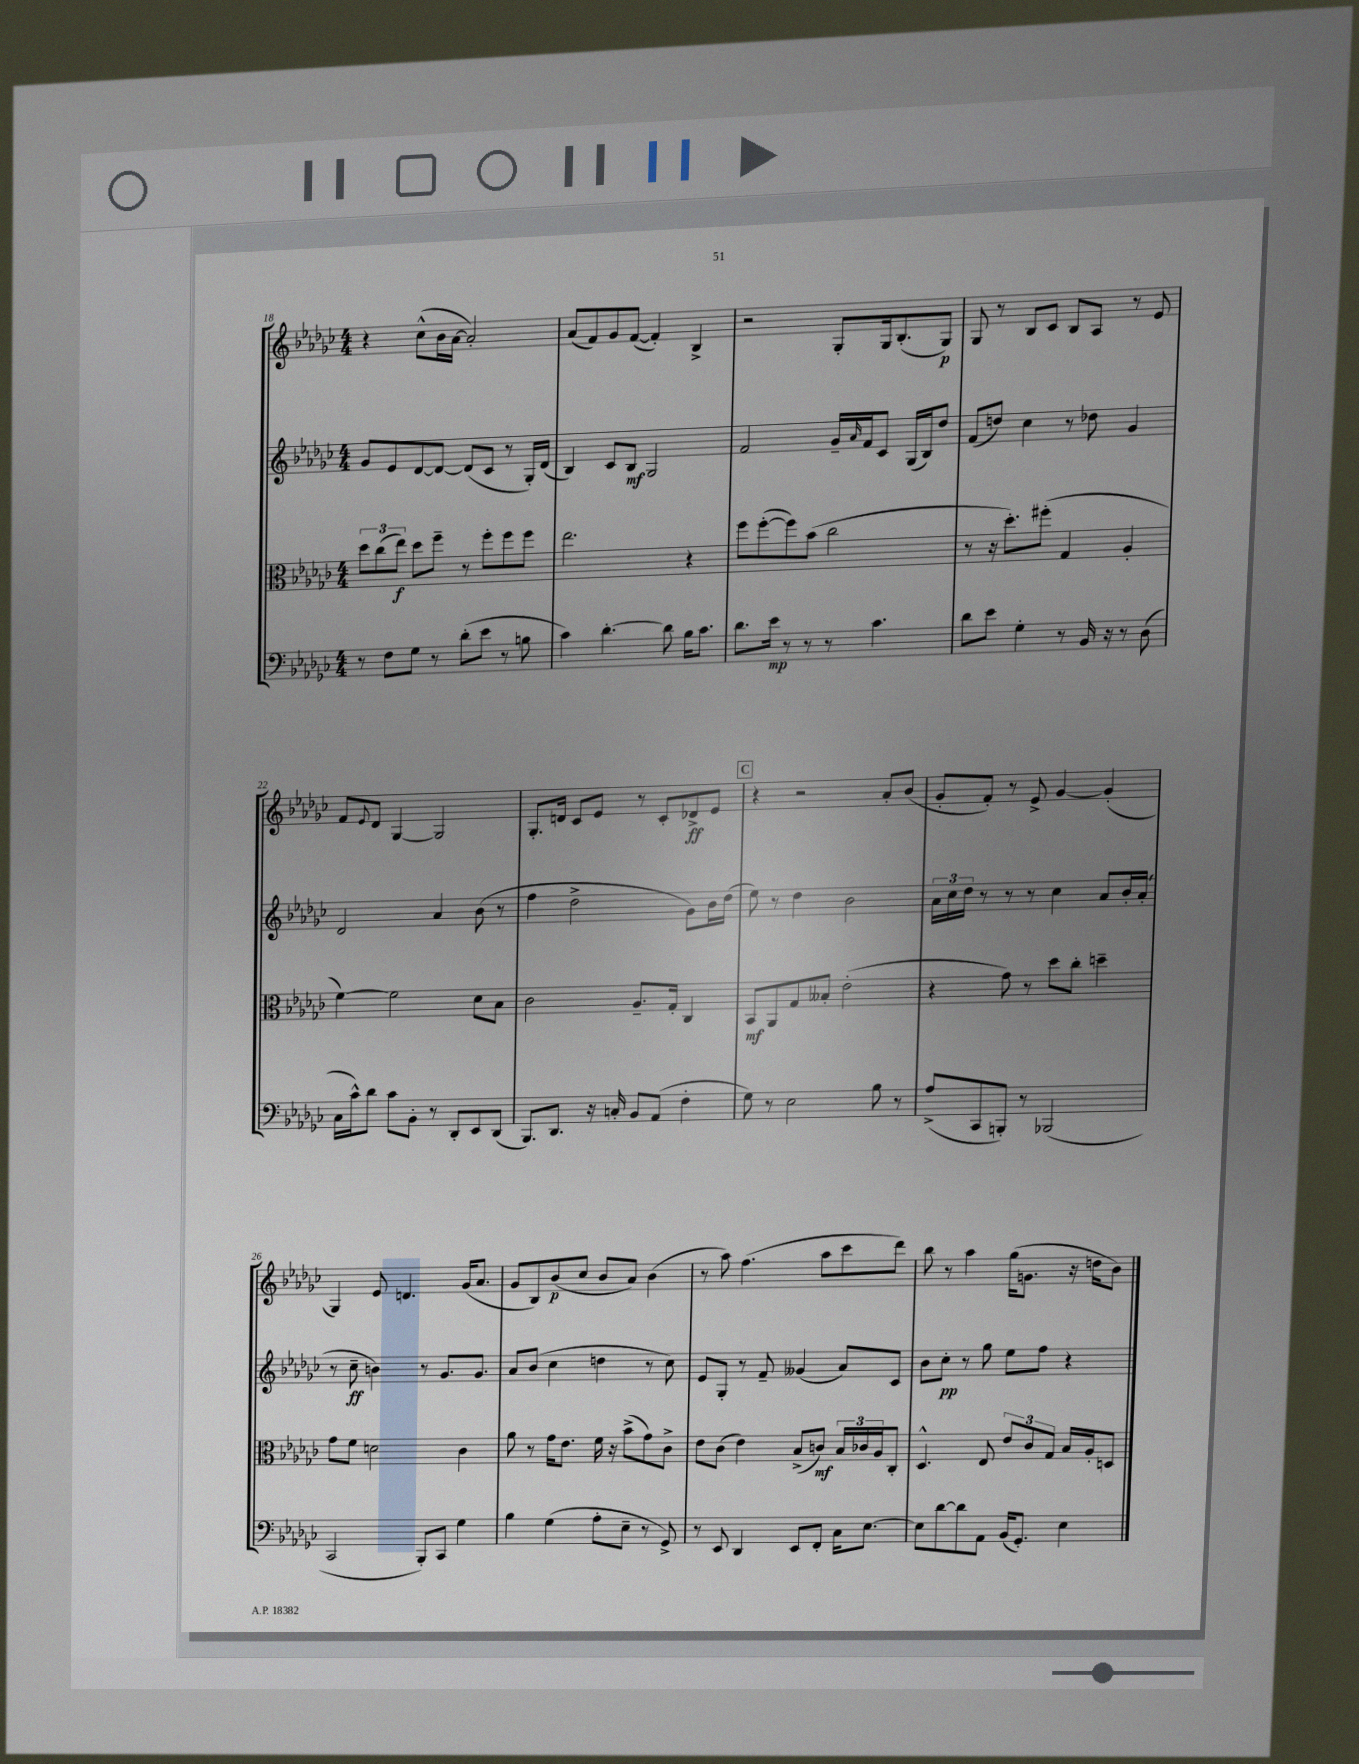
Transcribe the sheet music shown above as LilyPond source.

<<
\new StaffGroup <<
\new Staff = "s0" {
    \clef treble \key ges \major \numericTimeSignature \time 4/4
    r4 ces''8-^( bes'16 aes'16~ aes'2-.) |
    aes'8( f'8) ges'8 f'8~( f'4-.) bes4-> |
    r2 ges8-. ges16 bes8.-.( ges8\p) |
    ges8 r8 bes8 ces'8 bes8 aes8 r8 ees'8 |
    f'8 \appoggiatura { ees'8 } des'8 ges4~ ges2 |
    ges8.-. d'16 ces'8 ees'8 r8 ces'8-. des'8->\ff ees'8 |
    \mark \markup { \box "C" } r4 r2 aes'8-. bes'8( |
    ges'8-. f'8-.) r8 ees'8-> ges'4~ ges'4-.( |
    ges4) ees'8 d'4. ges'16( aes'8. |
    ges'8 bes8) bes'8\p( ces''8 bes'8 aes'8) bes'4( |
    r8 aes''8) f''4.( aes''8 ces'''8 des'''8) |
    bes''8 r8 aes''4 ges''16( g'8. r16 d''16 bes'8) \bar "|." |
}
\new Staff = "s1" {
    \clef treble \key ges \major \numericTimeSignature \time 4/4
    ges'8 ees'8 des'8~ des'8~ des'8( ces'8 r8 ges16-.) des'16( |
    bes4) ces'8 bes8\mf ges2 |
    f'2 ges'16-- \grace { aes'16 } f'16 ces'8 ges16( bes16) des''8 |
    f'8( d''8) ces''4 r8 des''8 ges'4 |
    des'2 aes'4 bes'8( r8 |
    f''4 des''2-> ges'8) bes'16 des''16( |
    \mark \markup { \box "C" } ees''8) r8 des''4 bes'2 |
    \tuplet 3/2 { aes'16 ces''16 des''16 } r8 r8 r8 ces''4 aes'8 bes'16-. aes'16-.( |
    r8 ces''8--\ff b'4) r8 ges'8. ges'8. |
    aes'8 bes'8( ces''4 d''4 r8 ces''8) |
    ees'8 ges8-. r8 f'8-- geses'4( aes'8) ces'8 |
    bes'8 ces''8-.\pp r8 ges''8 ees''8 f''8 r4 \bar "|." |
}
\new Staff = "s2" {
    \clef alto \key ges \major \numericTimeSignature \time 4/4
    \tuplet 3/2 { des''8 ces''8( ees''8\f) } des''8 f''8-- r8 f''8-. f''8 f''8 |
    ees''2. r4 |
    f''8 f''8~-.( f''8) bes'8( ces''2 |
    r8 r16 des''8.-.) fis''8-.( ges4 aes4-. |
    f'4~) f'2 des'8 bes8 |
    ces'2 aes8.-- ges16-. ces4 |
    \mark \markup { \box "C" } bes,8\mf aes,8 ges8 beses8-. ees'2-.( |
    r4 ges'8) r8 des''8 ces''8-. d''4-- |
    ges'8 f'8 d'2 ces'4 |
    aes'8 r8 ges'16 ees'8. f'16 r16 bes'8->( ges'8) ces'8-> |
    ees'8 ces'8( ees'4) bes8->( c'8\mf) \tuplet 3/2 { bes16 ces'16 aes16 } ces8-. |
    des4.-^ ees8 \tuplet 3/2 { ees'8 ces'8 ges8 } bes16 aes16-. d8 \bar "|." |
}
\new Staff = "s3" {
    \clef bass \key ges \major \numericTimeSignature \time 4/4
    r8 f8 ges8 r8 des'8-.( ees'8 r8 b8 |
    ces'4) des'4.~-. des'8 bes16 ces'8. |
    des'8. ees'16\mp r8 r8 r8 ces'4. |
    des'8 ees'8 ges4-. r8 bes,16 r16 r8 des8( |
    ces16 ces'16-^) des'8 ces'8 bes,8-. r8 des,8-. ees,8 des,8( |
    bes,,8.) des,8. r16 c16-. bes,8 aes,8( f4-. |
    \mark \markup { \box "C" } ges8) r8 ees2 bes8 r8 |
    aes8->( ces,8 b,,8-.) r8 bes,,2( |
    ces,2 bes,,8-.) ces,8 ges4 |
    bes4 ges4( aes8-. ees8-- r8 ges,8->) |
    r8 ees,8 des,4 ees,8 f,8-. ces16 ees8.~ |
    ees8 des'8~ des'8 aes,8 bes,16( ges,8.-.) ees4 \bar "|." |
}
>>
>>
\layout { \context { \Score currentBarNumber = #18 } }
